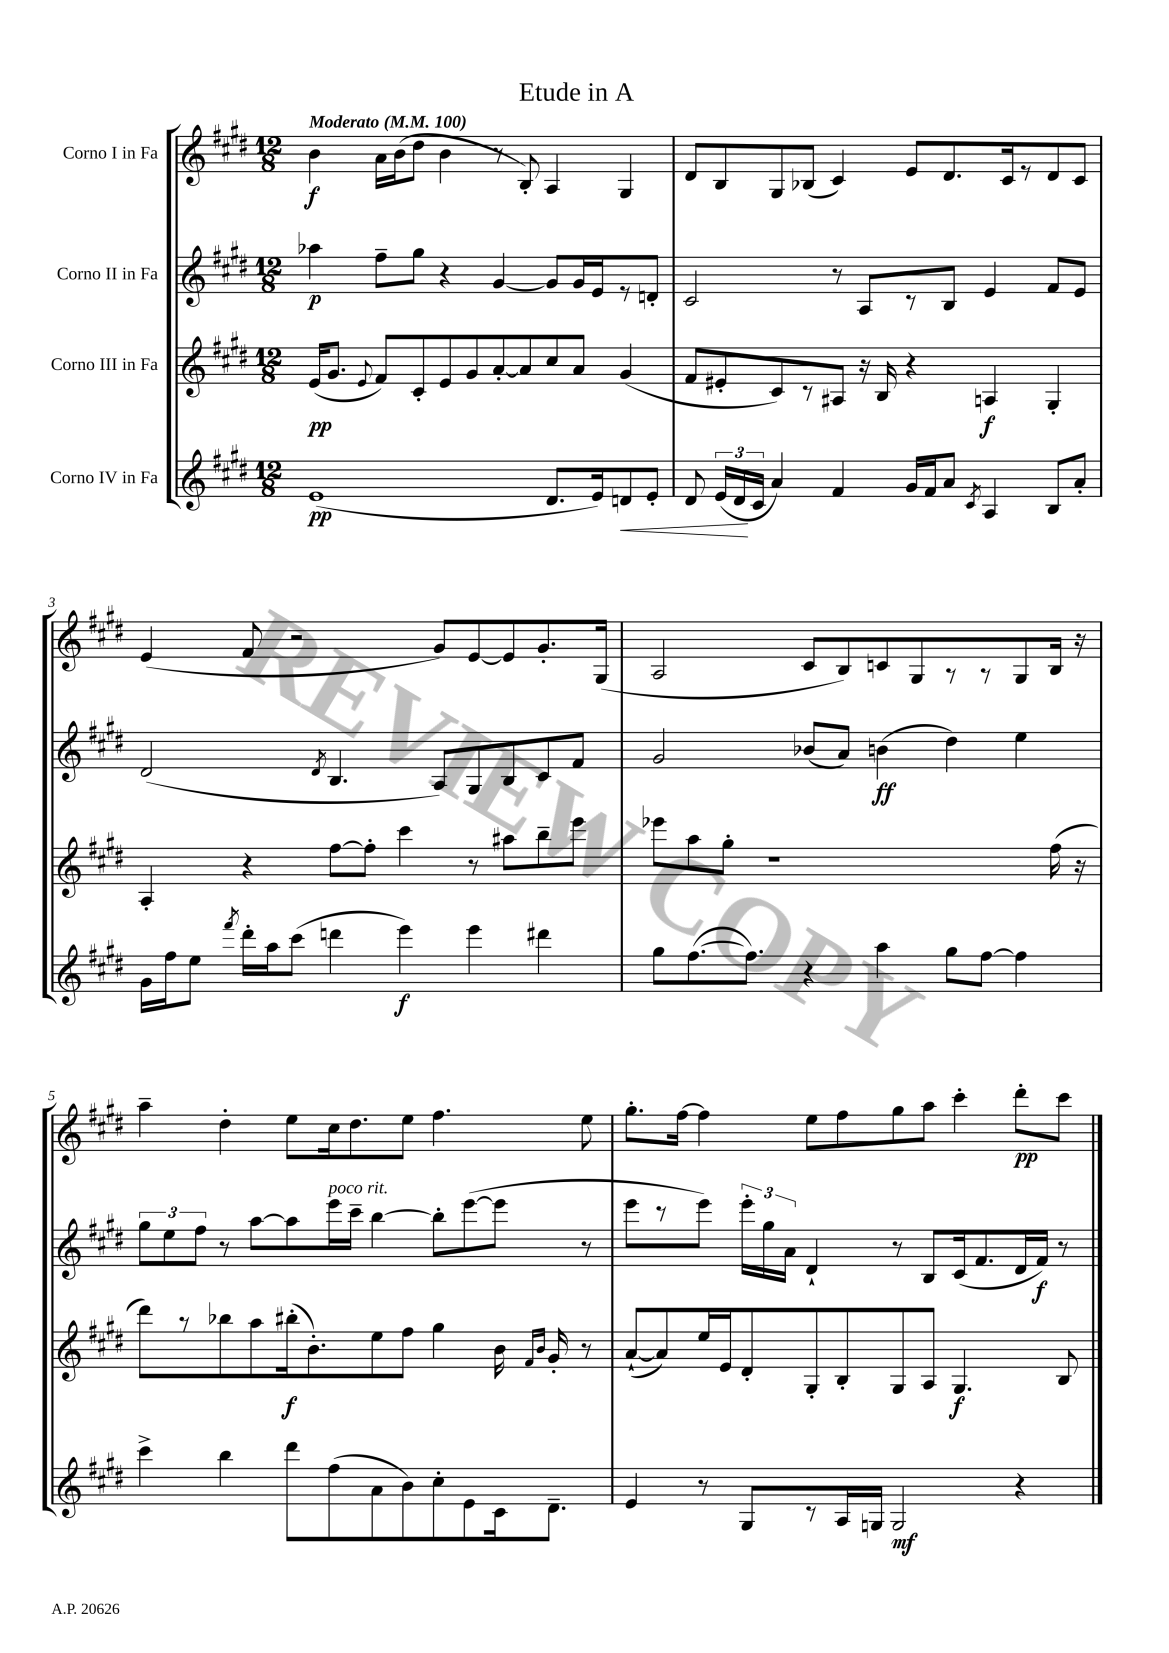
\header { title = "Etude in A" }
<<
\new StaffGroup <<
\new Staff = "s0" \with { instrumentName = "Corno I in Fa" } {
    \clef treble \key e \major \numericTimeSignature \time 12/8 \tempo "Moderato" 4 = 100
    \autoBeamOff b'4\f a'16[ b'16( dis''8] b'4 r8 b8-.) a4 gis4 |
    dis'8[ b8 gis8 bes8]( cis'4) e'8[ dis'8. cis'16 r8 dis'8 cis'8] |
    e'4( fis'8 r2 gis'8[) e'8~ e'8 gis'8.-. gis16]( |
    a2 cis'8[ b8) c'8 gis8 r8 r8 gis8 b16] r16 |
    a''4-- dis''4-. e''8[ cis''16 dis''8. e''8] fis''4. e''8 |
    gis''8.[-. fis''16]~ fis''4 e''8[ fis''8 gis''8 a''8] cis'''4-. dis'''8[-.\pp cis'''8] \bar "|." |
}
\new Staff = "s1" \with { instrumentName = "Corno II in Fa" } {
    \clef treble \key e \major \numericTimeSignature \time 12/8
    \autoBeamOff aes''4\p fis''8[-- gis''8] r4 gis'4~ gis'8[ gis'16 e'16 r8 d'8]-. |
    cis'2 r8 a8[ r8 b8] e'4 fis'8[ e'8] |
    dis'2( \acciaccatura { dis'8 } b4. a8[) gis8 b8 cis'8 fis'8] |
    gis'2 bes'8[( a'8]) b'4\ff( dis''4) e''4 |
    \tuplet 3/2 { gis''8[ e''8 fis''8] } r8 a''8[~ a''8 e'''16^\markup { \italic "poco rit." } cis'''16]-- b''4~ b''8[-. e'''8~( e'''8] r8 |
    e'''8[ r8 e'''8]) \tuplet 3/2 { e'''16[-. gis''16 a'16] } dis'4-! r8 b8[ cis'16( fis'8. dis'16 fis'16]\f) r8 \bar "|." |
}
\new Staff = "s2" \with { instrumentName = "Corno III in Fa" } {
    \clef treble \key e \major \numericTimeSignature \time 12/8
    \autoBeamOff e'16[\pp( gis'8.] \appoggiatura { e'8 } fis'8[) cis'8-. e'8 gis'8 a'8~-. a'8 cis''8 a'8] gis'4( |
    fis'8[ eis'8-. cis'8) r8 ais8] r16 b16 r4 a4\f gis4-. |
    a4-. r4 fis''8[~ fis''8]-. cis'''4 r8 ais''8[ b''8-- e'''8] |
    ees'''8[ a''8 gis''8]-. r1 fis''16( r16 |
    dis'''8[) r8 bes''8 a''8 bis''16-.\f( b'8.-.) e''8 fis''8] gis''4 b'16 \grace { fis'16[ b'16] } gis'16-. r8 |
    a'8[~-!( a'8) e''16 e'16 dis'8-. gis8-. b8-. gis8 a8] gis4.\f b8 \bar "|." |
}
\new Staff = "s3" \with { instrumentName = "Corno IV in Fa" } {
    \clef treble \key e \major \numericTimeSignature \time 12/8
    \autoBeamOff e'1\pp( dis'8.[ e'16) d'8\< e'8]-. |
    dis'8 \tuplet 3/2 { e'16[( dis'16\! cis'16] } a'4) fis'4 gis'16[ fis'16 a'8] \acciaccatura { cis'8 } a4 b8[ a'8]-. |
    gis'16[ fis''16 e''8] \acciaccatura { fis'''8 } dis'''16[-. a''16 cis'''8]( d'''4 e'''4\f) e'''4 dis'''4 |
    gis''8[ fis''8.~( fis''8.]) r4 a''4 gis''8[ fis''8]~ fis''4 |
    cis'''4-> b''4 dis'''8[ fis''8( a'8 b'8) cis''8-. e'8 cis'16 dis'8.]-- |
    e'4 r8 gis8[ r8 a16 g16] g2\mf r4 \bar "|." |
}
>>
>>
